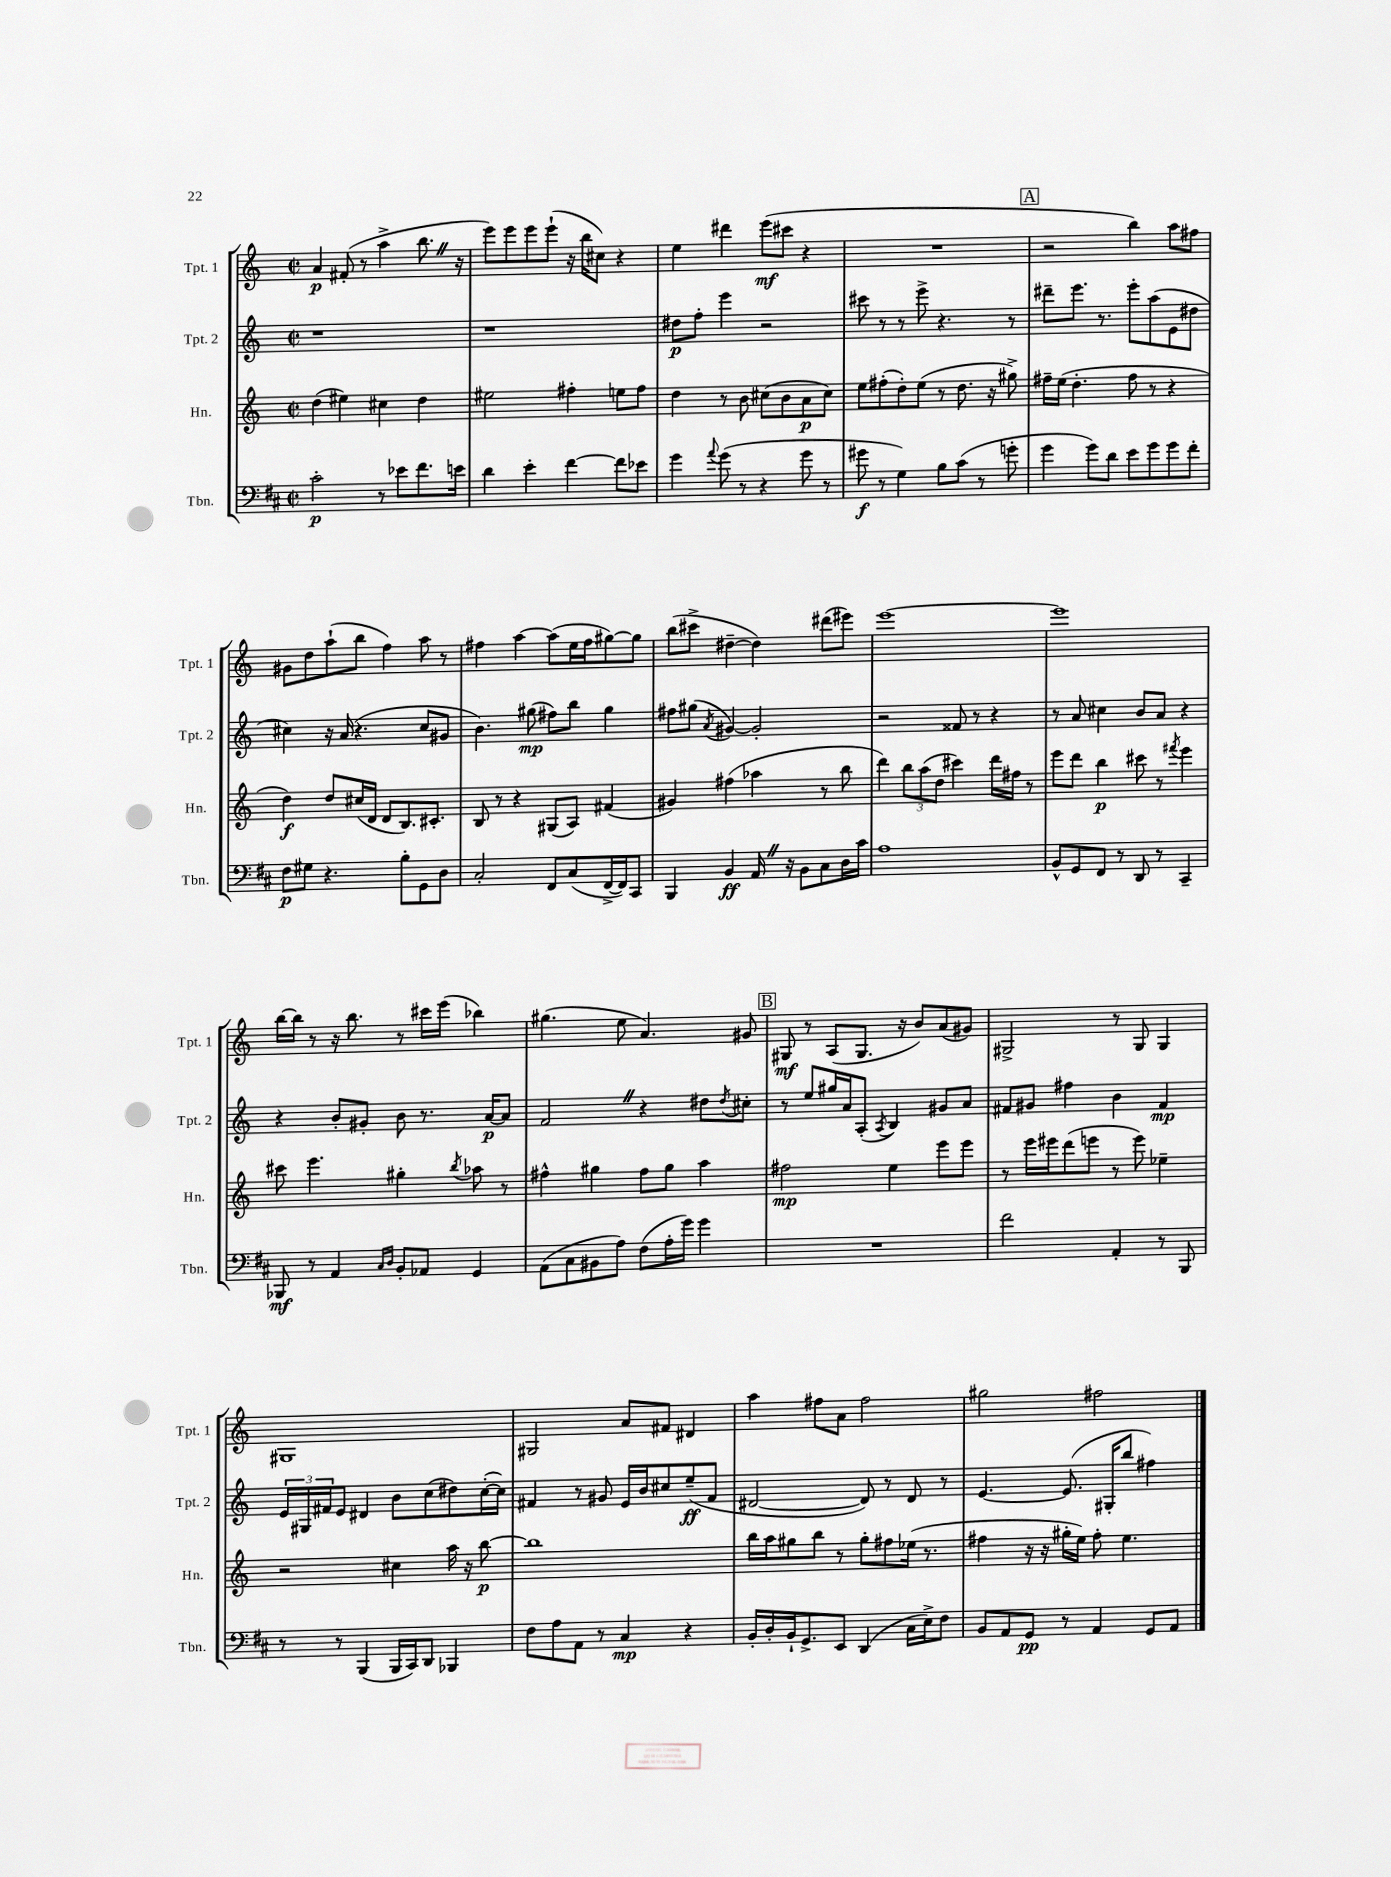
<<
\new StaffGroup <<
\new Staff = "s0" \with { instrumentName = "Tpt. 1" shortInstrumentName = "Tpt. 1" } {
    \clef treble \key c \major \defaultTimeSignature \time 2/2
    a'4\p fis'8-.( r8 a''4-> b''8. \once \override BreathingSign.text = \markup { \musicglyph "scripts.caesura.straight" } \breathe r16 |
    e'''8) e'''8 e'''8 e'''8-!( r16 b''16 cis''8) r4 |
    e''4 dis'''4 e'''8\mf( cis'''8 r4 |
    R1 |
    \mark \markup { \box "A" } r2 b''4) a''8 fis''8 |
    gis'8 d''8 a''8-!( b''8 f''4) a''8 r8 |
    fis''4 a''4~ a''8( e''16 fis''16 gis''8~) gis''8 |
    b''8( cis'''8-> dis''4~-- dis''4) dis'''8( eis'''8) |
    e'''1~ |
    e'''1 |
    b''16~ b''16 r8 r16 b''8. r8 cis'''16 e'''16( bes''4) |
    gis''4.( e''8 a'4.) gis'8 |
    \mark \markup { \box "B" } gis8\mf r8 a8( gis8. r16 b'8) a'8( gis'8) |
    gis2-> r8 gis8 gis4 |
    gis1 |
    gis2 a'8 fis'8 dis'4 |
    a''4 fis''8 a'8 fis''2 |
    gis''2 fis''2 \bar "|." |
}
\new Staff = "s1" \with { instrumentName = "Tpt. 2" shortInstrumentName = "Tpt. 2" } {
    \clef treble \key c \major \defaultTimeSignature \time 2/2
    r1 |
    r1 |
    dis''8\p f''8-. e'''4 r2 |
    cis'''8 r8 r8 e'''8-> r4. r8 |
    \mark \markup { \box "A" } dis'''8-- e'''8. r8. e'''8-. a''8( e'8 dis''8 |
    cis''4) r16 a'16( r4. cis''8 gis'8 |
    b'4.) gis''8\mp( fis''8) b''8 gis''4 |
    fis''8 gis''8( \acciaccatura { a'8 } gis'4~) gis'2-. |
    r2 fisis'8 r8 r4 |
    r8 a'8 cis''4 b'8 a'8 r4 |
    r4 b'8-. gis'8-. b'8 r8. a'16~\p a'8 |
    f'2 \once \override BreathingSign.text = \markup { \musicglyph "scripts.caesura.straight" } \breathe r4 dis''8 \acciaccatura { dis''8 } cis''8-. |
    \mark \markup { \box "B" } r8 e''8 gis''16 a'16 a8-.( \acciaccatura { a8 } b4) gis'8 a'8 |
    fis'8 gis'8 fis''4 b'4 fis'4\mp |
    \tuplet 3/2 { e'16 gis16 fis'16 } e'8 dis'4 b'8 c''8( dis''8) c''16~-.( c''16) |
    fis'4 r8 gis'8 e'16 b'16 cis''8 e''8--\ff( fis'8 |
    dis'2~ dis'8) r8 dis'8 r8 |
    e'4.~ e'8.( gis16-. b''8 fis''4) \bar "|." |
}
\new Staff = "s2" \with { instrumentName = "Hn." shortInstrumentName = "Hn." } {
    \clef treble \key c \major \defaultTimeSignature \time 2/2
    d''4( eis''4) cis''4 d''4 |
    eis''2 fis''4-. e''8 fis''8 |
    d''4 r8 b'8 cis''8( b'8 a'8\p cis''8) |
    e''8 fis''8-.( d''8-.) e''8( r8 d''8. r16 gis''8->) |
    \mark \markup { \box "A" } fis''16-- e''16( d''4.-. fis''8 r8 r4 |
    d''4\f) d''8 cis''16( d'16 d'8 b8.) cis'8.-. |
    b8 r8 r4 gis8( a8) fis'4( |
    gis'4) fis''4( aes''4 r8 b''8 |
    d'''4) \tuplet 3/2 { b''8 a''8( d''8 } cis'''4) d'''16 fis''16 r8 |
    e'''8 d'''8 b''4\p cis'''8 r8 \acciaccatura { fis'''8 } e'''4 |
    cis'''8 e'''4. gis''4-. \acciaccatura { b''8 } aes''8 r8 |
    fis''4-^ gis''4 fis''8 gis''8 a''4 |
    \mark \markup { \box "B" } fis''2\mp e''4 e'''8 e'''8 |
    r8 e'''16 eis'''16 d'''8( e'''8 r8 e'''8) ees''4-- |
    r2 cis''4 a''16 r16 b''8~\p |
    b''1 |
    b''16 a''16 gis''8 b''8 r8 gis''8-. fis''8 ees''16( r8. |
    fis''4 r16 r16 gis''16-. e''16) fis''8-. e''4. \bar "|." |
}
\new Staff = "s3" \with { instrumentName = "Tbn." shortInstrumentName = "Tbn." } {
    \clef bass \key d \major \defaultTimeSignature \time 2/2
    cis'2-.\p r8 ees'8 fis'8. e'16 |
    d'4 e'4-. fis'4~ fis'8 ees'8 |
    g'4 \appoggiatura { a'8 } g'8( r8 r4 g'8 r8 |
    gis'8\f r8 g4) b8 cis'8( r8 g'8-. |
    \mark \markup { \box "A" } g'4 g'8) d'8 e'8 g'8 g'8 fis'8-. |
    fis8\p gis8 r4. b8-. g,8 d8 |
    cis2-. fis,8 cis8( fis,16~-> fis,16) cis,8 |
    b,,4 b,4\ff a,16 \once \override BreathingSign.text = \markup { \musicglyph "scripts.caesura.straight" } \breathe r16 b,8 cis8 d16 cis'16 |
    a1 |
    b,8-^ g,8 fis,8 r8 d,8 r8 cis,4-- |
    bes,,8\mf r8 a,4 \grace { cis16 d16 } b,8-. aes,8 g,4 |
    a,8( cis8 bis,8 a8) fis8( a16-. g'16) g'4 |
    \mark \markup { \box "B" } R1 |
    fis'2 a,4-. r8 b,,8 |
    r8 r8 b,,4( b,,16 cis,16) d,8 bes,,4 |
    fis8 a8 a,8 r8 cis4\mp r4 |
    b,16-. d16-. b,16-! g,8.-> e,8 d,4( cis16 e16->) fis8 |
    b,8 a,8 g,8\pp r8 a,4 g,8 a,8 \bar "|." |
}
>>
>>
\layout { \context { \Score \remove "Bar_number_engraver" } }
